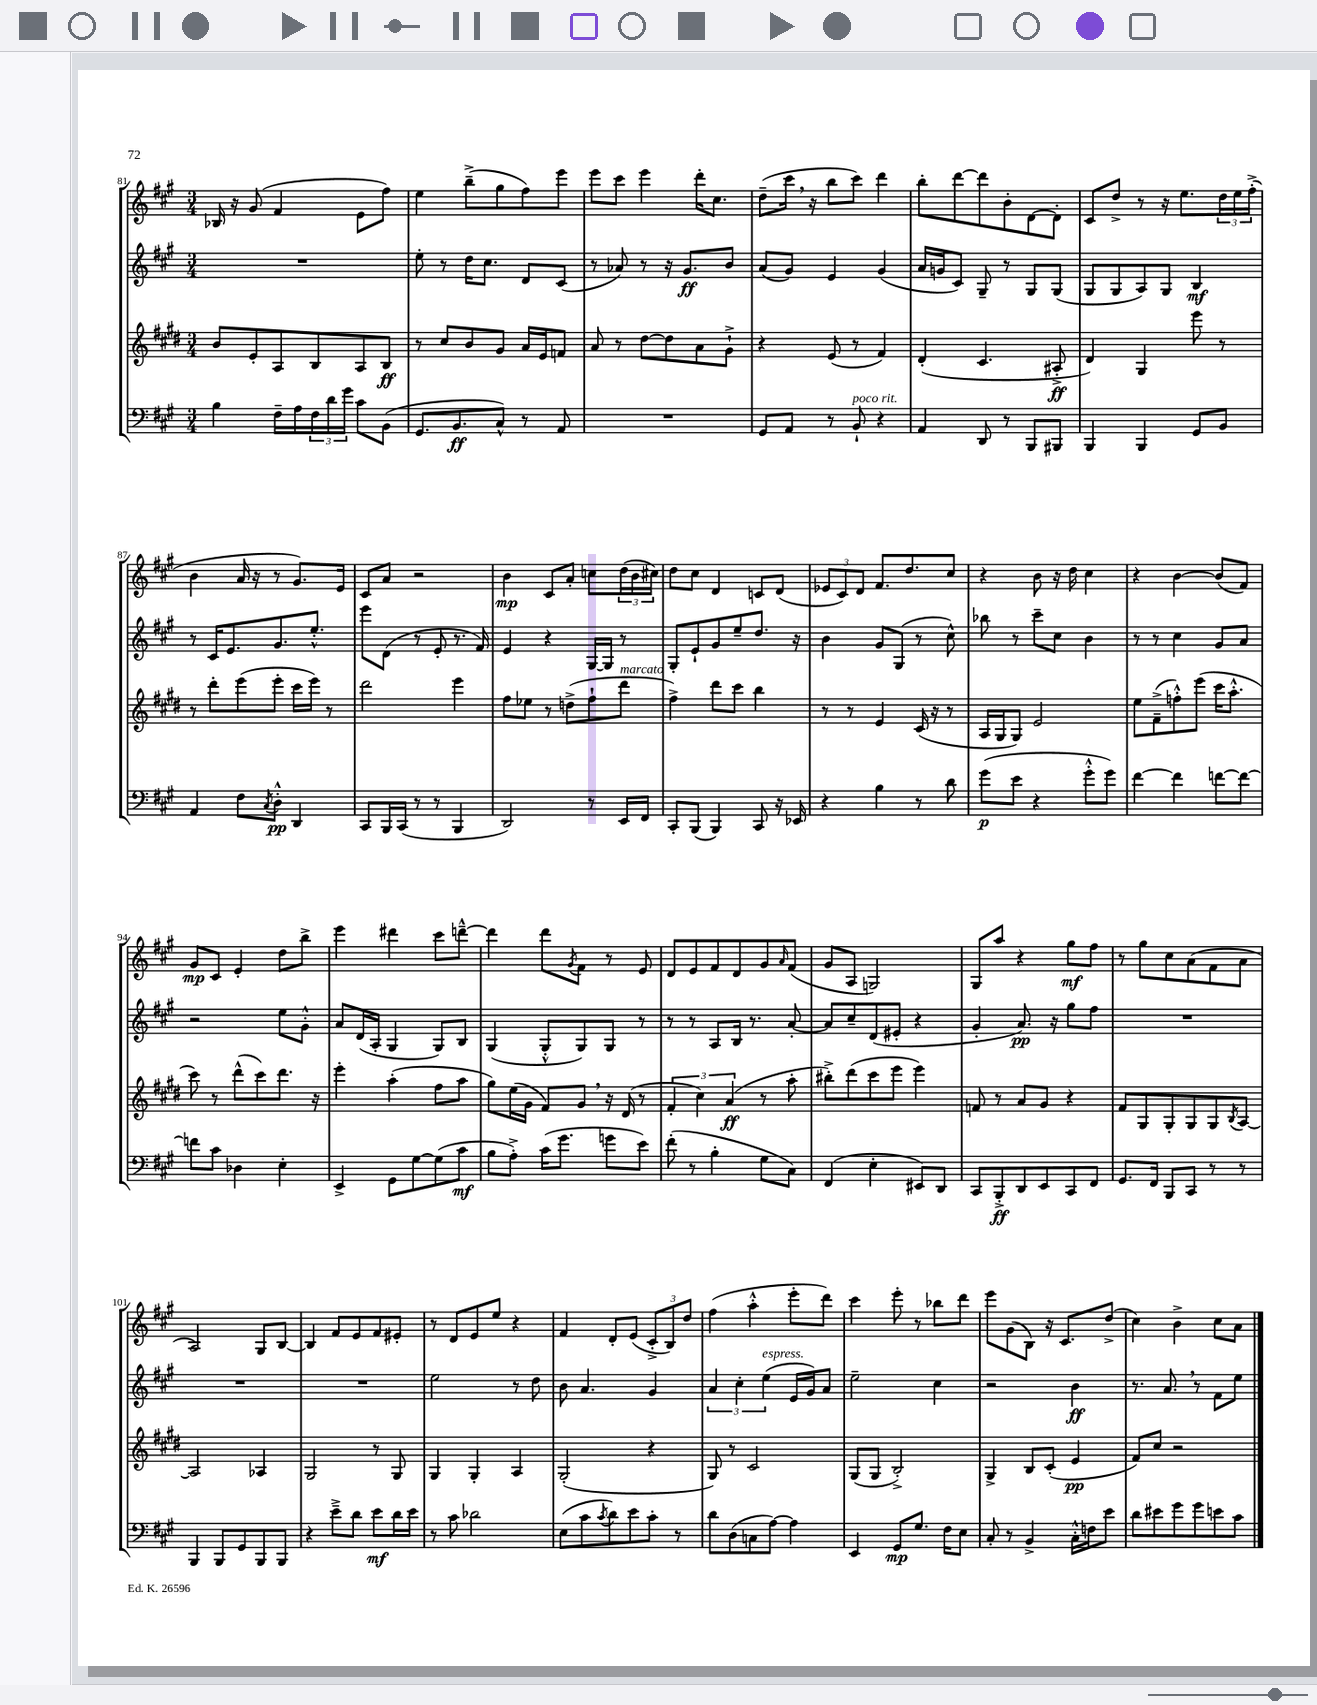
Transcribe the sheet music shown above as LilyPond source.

<<
\new StaffGroup <<
\new Staff = "s0" {
    \clef treble \key a \major \numericTimeSignature \time 3/4
    bes16 r16 gis'8( fis'4 e'8 fis''8) |
    e''4 b''8--->( gis''8 fis''8) e'''8 |
    e'''8 cis'''8 e'''4 d'''16-. cis''8. |
    d''8--( cis'''16 \breathe r16 b''8 cis'''8) d'''4 |
    b''8-. d'''8~ d'''8 b'8-. d'8~ d'8-. |
    cis'8 d''8-> r8 r16 e''8. \tuplet 3/2 { d''16 e''16 fis''16-.->( } |
    b'4 a'16 r16 r8 gis'8.) e'16 |
    cis'8 a'8 r2 |
    b'4\mp cis'8 a'8-. c''8 \tuplet 3/2 { d''16( b'16 cis''16) } |
    d''8 cis''8 d'4 c'8 d'8( |
    \tuplet 3/2 { ees'8 cis'8) d'8 } fis'8. d''8. cis''8 |
    r4 b'8 r16 d''16 cis''4 |
    r4 b'4~ b'8( fis'8) |
    gis'8\mp cis'8 e'4-. d''8 b''8-> |
    e'''4 dis'''4 cis'''8 d'''8~---^ |
    d'''4 d'''8 \acciaccatura { gis'8 } fis'8 r8 e'8 |
    d'8 e'8 fis'8 d'8 gis'8 \grace { a'16 } fis'8( |
    gis'8 a8 g2) |
    gis8 a''8 r4 gis''8\mf fis''8 |
    r8 gis''8 cis''8 a'8( fis'8 a'8 |
    a2) gis8 b8~ |
    b4 fis'8 e'8 fis'8 eis'8-. |
    r8 d'8 e'8 e''8 r4 |
    fis'4 d'8-. e'8( \tuplet 3/2 { cis'8-.-> b8) d''8 } |
    fis''4( a''4-.-^ e'''8-. d'''8) |
    cis'''4 e'''8-. r8 bes''8 d'''8 |
    e'''8 gis'8( b8) r16 cis'8. d''8->( |
    cis''4) b'4-> cis''8 a'8 \bar "|." |
}
\new Staff = "s1" {
    \clef treble \key a \major \numericTimeSignature \time 3/4
    R2. |
    e''8-. r8 d''16 cis''8. d'8 cis'8( |
    r8 aes'8) r8 r16 gis'8.\ff b'8 |
    a'8( gis'8) e'4 gis'4( |
    a'16 g'16 cis'8) gis8-- r8 gis8 gis8( |
    gis8 gis8 a8) gis8 b4\mf |
    r8 cis'16 e'8. gis'8. e''8.-.-^ |
    e'''8 d'8( r8 e'8-. r8. fis'16) |
    e'4 r4 gis16~ gis16 r8 |
    gis8-. e'8-! gis'8 e''8-- d''8. r16 |
    b'4 gis'8 gis8( r8 cis''8-^) |
    bes''8 r8 cis'''8-- cis''8 b'4 |
    r8 r8 cis''4 gis'8 a'8 |
    r2 e''8 gis'8-.-^ |
    a'8 d'16( a16-. gis4 gis8) b8 |
    gis4( gis8-.-^ gis8) gis8 r8 |
    r8 r8 a8 b16 r8. a'8~-. |
    a'8 cis''8-- d'8( eis'8-. r4 |
    gis'4-. a'8.\pp) r16 gis''8 fis''8 |
    R2. |
    R2. |
    R2. |
    e''2 r8 d''8 |
    b'8 a'4. gis'4 |
    \tuplet 3/2 { a'4 cis''4-. e''4^\markup { \italic "espress." }( } e'16 gis'16) a'8 |
    e''2-- cis''4 |
    r2 b'4\ff |
    r8. a'8. \breathe r8 fis'8 e''8 \bar "|." |
}
\new Staff = "s2" {
    \clef treble \key e \major \numericTimeSignature \time 3/4
    b'8 e'8-. a8 b8 a8 b8\ff |
    r8 cis''8 b'8 gis'8 a'16 e'16 f'8 |
    a'8 r8 dis''8~ dis''8 a'8 gis'8-!-> |
    r4 e'8( r8 fis'4) |
    dis'4-.( cis'4. ais8-.->\ff |
    dis'4) gis4 e'''8 r8 |
    r8 dis'''8-. e'''8( e'''8-. cis'''16 e'''16) r8 |
    dis'''2 e'''4 |
    fis''8 ees''8 r8 d''8->( fis''8-! dis'''8^\markup { \italic "marcato" } |
    fis''4->) dis'''8 cis'''8 b''4 |
    r8 r8 e'4 cis'16( r16 r8 |
    a16 gis16 gis8) e'2 |
    e''8 fis'8--->( f''8-.-^) e'''8( cis'''16 a''8.-.-^ |
    cis'''8) r8 dis'''8-^( cis'''8) dis'''8. r16 |
    e'''4-. a''4-.( fis''8 a''8 |
    gis''8) e''16( gis'16 fis'8) gis'8 \breathe r16 dis'16( r8 |
    \tuplet 3/2 { fis'4-. cis''4) a'4\ff( } r8 a''8-. |
    bis''8-.->) dis'''8( cis'''8 e'''8 e'''4) |
    f'8 r8 a'8 gis'8 r4 |
    fis'8 gis8 gis8-. gis8 gis8 \acciaccatura { b8 } a8~ |
    a2 aes4 |
    gis2 r8 gis8 |
    gis4 gis4-. a4 |
    gis2-.( r4 |
    gis8) r8 cis'2 |
    gis8( gis8 b2-.->) |
    gis4-> b8 cis'8-.( e'4\pp |
    fis'8) cis''8 r2 \bar "|." |
}
\new Staff = "s3" {
    \clef bass \key a \major \numericTimeSignature \time 3/4
    b4 fis16-- a16 \tuplet 3/2 { fis16 d'16 gis'16 } cis'8 b,8( |
    gis,8. b,8.\ff cis8-^) r8 a,8 |
    R2. |
    gis,8 a,8 r8 b,8-!^\markup { \italic "poco rit." } r4 |
    a,4 d,8 r8 b,,8 bis,,8 |
    b,,4 b,,4 gis,8 b,8 |
    a,4 fis8 \acciaccatura { cis8 } d8-.-^\pp d,4 |
    cis,8 b,,16 cis,16( r8 r8 b,,4 |
    d,2) r8 e,16 fis,16 |
    cis,8-. b,,8( b,,4) cis,8 r16 ees,16 |
    r4 b4 r8 d'8 |
    gis'8\p( e'8 r4 gis'8-.-^ gis'8) |
    fis'4~ fis'4 f'8~ f'8~ |
    f'8 cis'8 des4 e4-. |
    e,4-> gis,8 gis8~ gis8( cis'8\mf |
    b8 a8-.->) cis'16( gis'8. g'8 e'8) |
    fis'8-.( r8 b4-. gis8 cis8) |
    fis,4( e4-. eis,8) d,8 |
    cis,8 b,,8-.->\ff d,8 e,8 cis,8 fis,8 |
    gis,8. fis,16 b,,8 cis,8 r8 r8 |
    b,,4 b,,8 gis,8 b,,8 b,,8 |
    r4 e'8---> d'8 e'8\mf d'16 e'16 |
    r8 cis'8 des'2 |
    e8( cis'8 \acciaccatura { cis'8 } d'8) e'8 cis'8-. r8 |
    d'8 d8( c8 a8~) a4 |
    e,4 gis,8\mp gis8. fis16 e8 |
    cis8-. r8 b,4-> cis16-.-^ f16 e'8 |
    d'8 eis'8 gis'8 gis'8 e'8 cis'8 \bar "|." |
}
>>
>>
\layout { \context { \Score currentBarNumber = #81 } }
